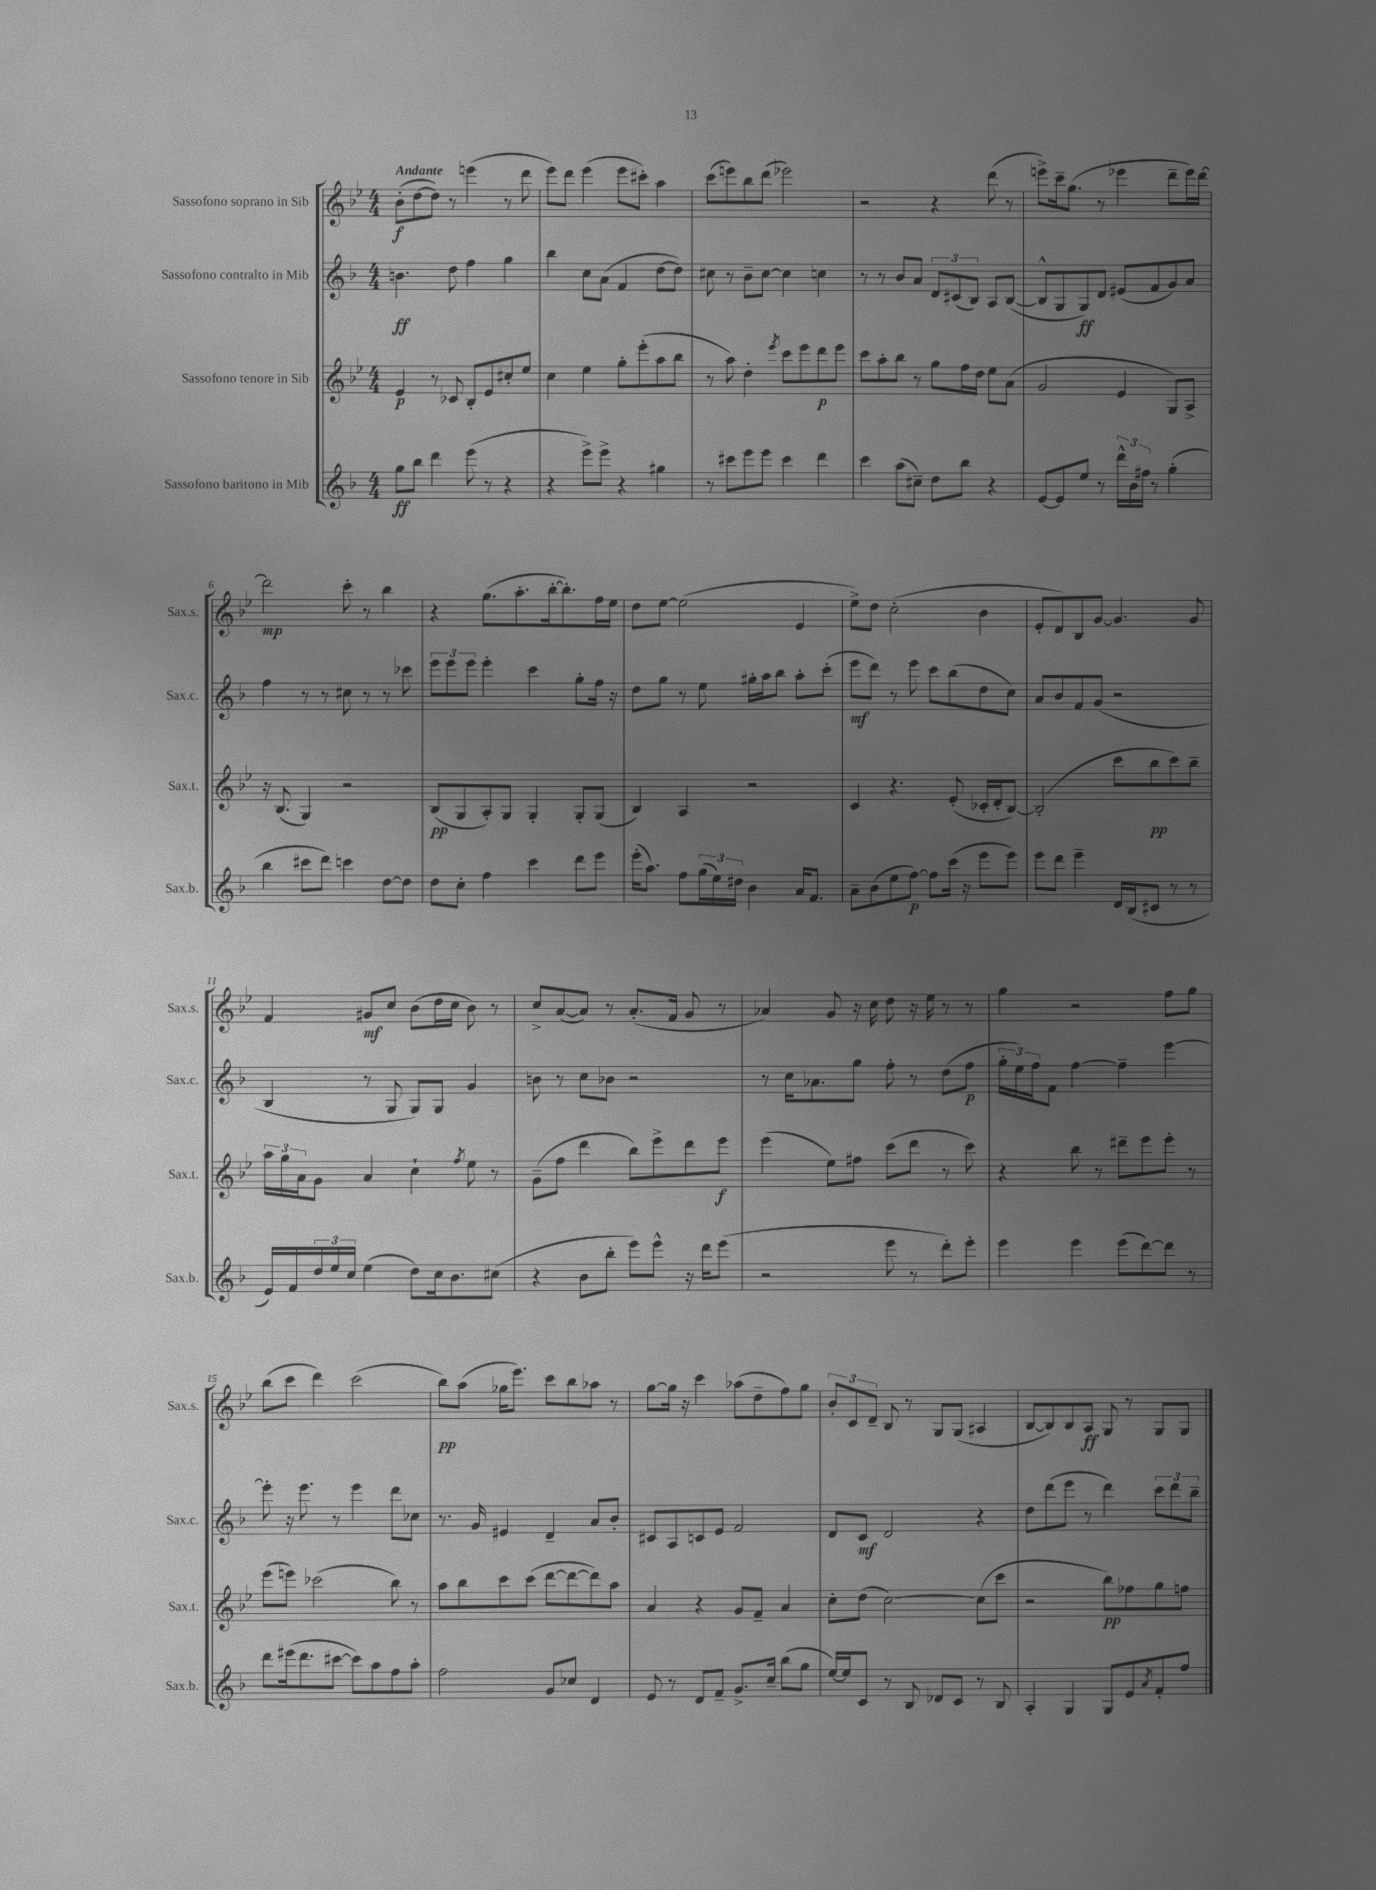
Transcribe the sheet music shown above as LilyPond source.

<<
\new StaffGroup <<
\new Staff = "s0" \with { instrumentName = "Sassofono soprano in Sib" shortInstrumentName = "Sax.s." } {
    \clef treble \key bes \major \numericTimeSignature \time 4/4 \tempo "Andante"
    bes'8-.\f( d''8~ d''8) r8 e'''4( r8 d'''8 |
    ees'''8) d'''8 ees'''4( ees'''8 cis'''8-.) a''4 |
    c'''8( e'''8) bes''8 d'''8( ees'''2) |
    r2 r4 d'''8( r8 |
    e'''8->) c'''16-- g''8.( r8 ees'''4 d'''8-- ees'''16) d'''16~ |
    d'''2\mp c'''8-. r8 bes''4 |
    r4 g''8.( a''8.-. bes''16~-. bes''8.-.) f''16 ees''16 |
    d''8 ees''8~ ees''2( ees'4 |
    ees''8->) d''8 c''2-.( bes'4 |
    ees'8-. d'8) bes8 g'8~ g'4. g'8 |
    f'4 gis'8\mf c''8 bes'8( d''16 c''16 bes'8) r8 |
    c''8-> a'8~( a'8) r8 a'8.-.( f'16 g'8 r8 |
    aes'4) g'8 r16 c''16 d''8 r16 ees''16 r8 r8 |
    g''4 r2 f''8 g''8 |
    bes''8( c'''8 d'''4) c'''2( |
    bes''8\pp) a''8( ges''16 ees'''8.) c'''8 bes''8 aes''8 r8 |
    g''8~ g''16 r16 c'''4 aes''8( d''8-- f''8) g''8 |
    \tuplet 3/2 { bes'8-. c'8 d'8-- } bes8 r8 g8 g8( ais4 |
    bes8~ bes8) bes8 a8\ff g8 r8 g8 g8 \bar "|." |
}
\new Staff = "s1" \with { instrumentName = "Sassofono contralto in Mib" shortInstrumentName = "Sax.c." } {
    \clef treble \key f \major \numericTimeSignature \time 4/4
    b'4.\ff d''8 f''4 g''4 |
    bes''4 c''8 a'8( f'4 d''8~ d''8) |
    cis''8 r8 bes'8-- cis''8~ cis''4 c''4 |
    r8 r8 bes'8 a'8 \tuplet 3/2 { d'8 cis'8( bes8) } a8 bes8~( |
    bes8-^ g8 g8\ff) d'8 eis'8( f'8 g'8) a'8 |
    f''4 r8 r8 cis''8 r8 r8 ces'''8 |
    \tuplet 3/2 { e'''8 e'''8 e'''8 } e'''4-. c'''4 g''8-. f''16 r16 |
    d''8 g''8 r8 e''8 gis''16-. a''16 bes''8 a''8-. c'''8-.( |
    e'''8\mf d'''8) r8 e'''8 c'''8 bes''8( d''8 c''8) |
    a'8 bes'8 f'8 g'8( r2 |
    bes4 r8 g8 g8) g8 g'4 |
    b'8 r8 c''8 bes'8 r2 |
    r8 c''16 aes'8. g''8 f''8-. r8 d''8( f''8\p |
    \tuplet 3/2 { g''16-. e''16) f''16 } f'8 f''4~ f''4-- e'''4~ |
    e'''8-. r16 e'''8. r8 e'''4 d'''8 ces''8 |
    r8. g'16 eis'4 d'4-- a'8 bes'8-. |
    cis'8 a8 c'8 e'8 f'2 |
    d'8 c'8\mf d'2 r4 |
    d''8 d'''8( e'''8 r8 d'''4) \tuplet 3/2 { c'''8 d'''8 bes''8-- } \bar "|." |
}
\new Staff = "s2" \with { instrumentName = "Sassofono tenore in Sib" shortInstrumentName = "Sax.t." } {
    \clef treble \key bes \major \numericTimeSignature \time 4/4
    ees'4\p r8 ces'8 bes8-. ees'8 cis''8-. ees''8 |
    c''4 ees''4 g''8-. ees'''8-.( a''8 bes''8 |
    r8 a''8) d''4-. \acciaccatura { ees'''8 } c'''8 ees'''8 d'''8\p ees'''8 |
    c'''8 a''8-. bes''8 r8 g''8 f''16 d''16 ees''8 a'8( |
    g'2 ees'4 g8) a8-> |
    r16 bes8.( g4) r2 |
    bes8\pp( g8 a8-.) g8 g4-. g8-. g8( |
    bes4) a4 r2 |
    c'4 r4. ees'8-.( ces'16-. d'16-. bes8~) |
    bes2-.( c'''8 bes''8\pp c'''8) bes''8-- |
    \tuplet 3/2 { a''16 g''16 a'16 } g'8 a'4 c''4-! \acciaccatura { f''8 } ees''8 r8 |
    g'8--( f''8 d'''4 bes''8) ees'''8-> d'''8 ees'''8\f |
    ees'''4( ees''8) fis''8 c'''8( d'''8 r8 c'''8) |
    r4 bes''8 r8 dis'''8-- ees'''8 ees'''8-. r8 |
    ees'''8( e'''8) ces'''2( bes''8) r8 |
    a''8 bes''8 c'''8 c'''8( d'''8~ d'''8~ d'''8) a''8 |
    a'4 r4 g'8 f'8-- a'4 |
    c''8-. d''8( c''2~) c''8( c'''8 |
    r2 bes''8\pp) fes''8 g''8 f''8 \bar "|." |
}
\new Staff = "s3" \with { instrumentName = "Sassofono baritono in Mib" shortInstrumentName = "Sax.b." } {
    \clef treble \key f \major \numericTimeSignature \time 4/4
    g''8\ff bes''8 d'''4 e'''8( r8 r4 |
    r4 e'''8->) e'''8-> r4 gis''4 |
    r8 cis'''8 e'''8 e'''8 cis'''4 d'''4 |
    c'''4 a''8( cis''8--) d''8 bes''8 r4 |
    e'8~ e'8 e''8 r8 \tuplet 3/2 { d'''16-^ bes'16 fis''16 } r8 g''4-.( |
    bes''4 cis'''8 d'''8) c'''4 d''8~ d''8 |
    d''8 c''8-. f''4 c'''4 d'''8 e'''8 |
    e'''16-.( a''8.) f''8 \tuplet 3/2 { g''16( e''16) dis''16 } bes'4 a'16 f'8. |
    a'8-- bes'8( e''8 f''8~\p) f''8 c'''16( r16 e'''8 e'''8) |
    e'''8 d'''8 e'''4-- d'16 bes16( cis'8 r8 r8 |
    e'16) f'16 \tuplet 3/2 { d''16 e''16 c''16 } e''4( d''8) c''16 bes'8. cis''8( |
    r4 bes'8 bes''8-. e'''8) e'''8-^ r16 d'''16 e'''8( |
    r2 e'''8 r8 d'''8-.) e'''8-. |
    e'''4 e'''4 e'''8( d'''8~) d'''8 r8 |
    d'''8 eis'''16( d'''8. cis'''8~ cis'''8) a''8 f''8 a''8-. |
    f''2 g'8 ces''8 d'4 |
    e'8 r8 d'8 f'8-- g'8.-> c''16-- bes''8( g''8 |
    e''16~) e''16 c'8 r8 bes8 des'8 c'8 r8 bes8 |
    a4-. g4 g8 e'8 \acciaccatura { a'8 } f'8-. f''8 \bar "|." |
}
>>
>>
